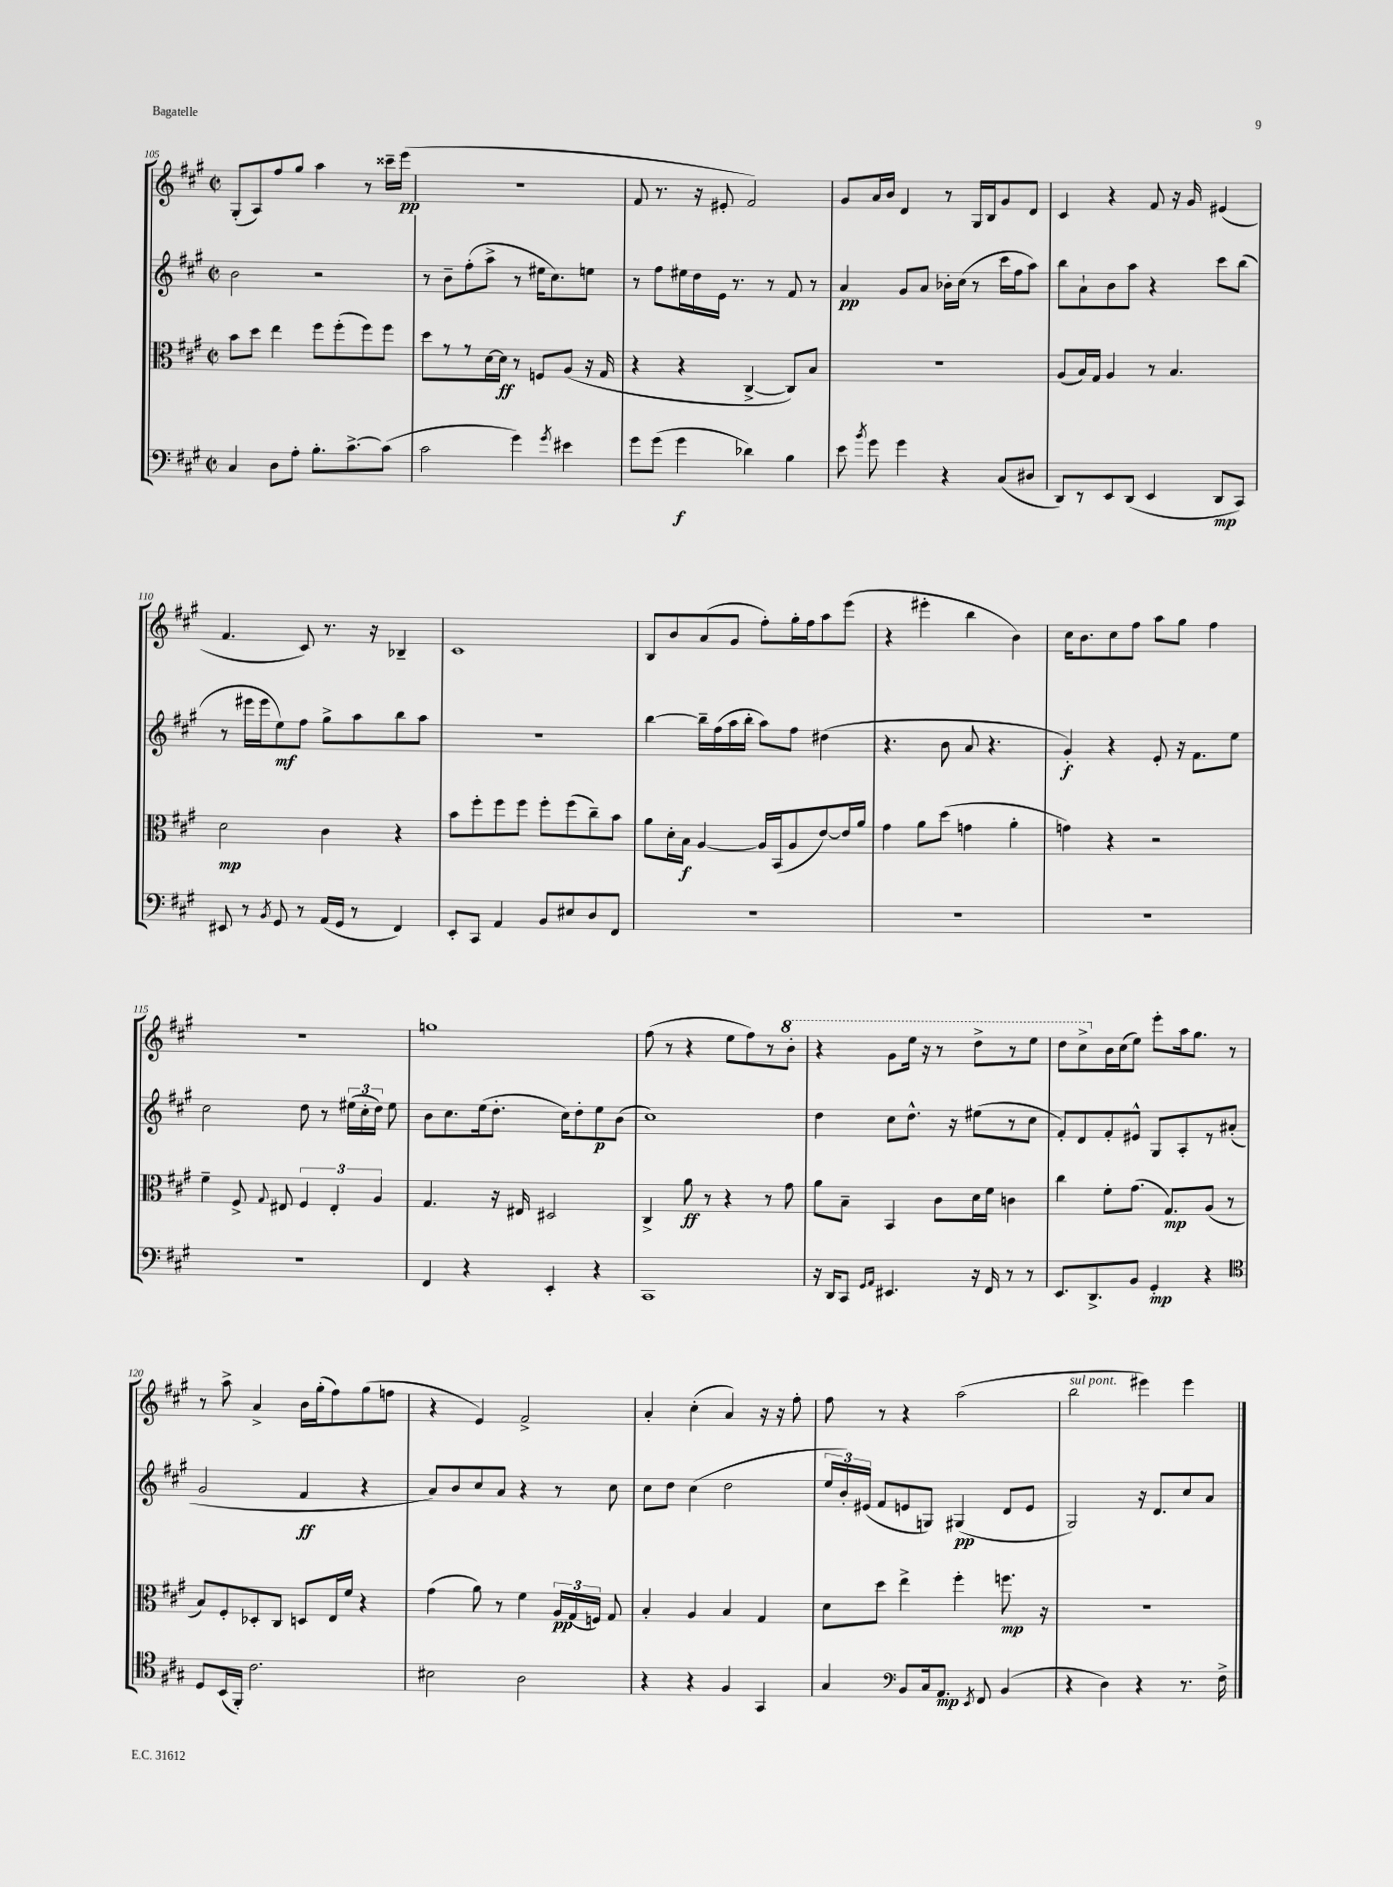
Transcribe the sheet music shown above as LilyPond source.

<<
\new StaffGroup <<
\new Staff = "s0" {
    \clef treble \key a \major \defaultTimeSignature \time 2/2
    \autoBeamOff gis8[-.( a8) fis''8 gis''8] a''4 r8 cisis'''16[-- e'''16]\pp( |
    R1 |
    fis'8 r8. r16 eis'8-. fis'2) |
    gis'8[ a'16 b'16] d'4 r8 gis16[ b16 gis'8 d'8] |
    cis'4 r4 fis'8 r16 gis'16 eis'4( |
    fis'4. cis'8) r8. r16 bes4-- |
    cis'1 |
    b8[ b'8 a'8( gis'8] fis''8[-.) gis''16-. fis''16 a''8 e'''8]( |
    r4 eis'''4-. b''4 b'4) |
    cis''16[ b'8. cis''8 fis''8] a''8[ gis''8] fis''4 |
    R1 |
    g''1 |
    fis''8( r8 r4 e''8[ fis''8) r8 \ottava #1 b''8]-. |
    r4 gis''8[ e'''16] r16 r8 d'''8[-> r8 e'''8] |
    d'''8[ cis'''8-> \ottava #0 b'16 cis''16( e''8]) e'''8[-. a''16 gis''8.] r8 |
    r8 a''8-> a'4-> b'16[ gis''16-.( fis''8) gis''8( f''8] |
    r4 e'4) fis'2-> |
    a'4-. cis''4-.( a'4) r16 r16 fis''8-. |
    fis''8 r8 r4 a''2( |
    b''2^\markup { \italic "sul pont." } eis'''4) eis'''4 \bar "|." |
}
\new Staff = "s1" {
    \clef treble \key a \major \defaultTimeSignature \time 2/2
    \autoBeamOff b'2 r2 |
    r8 b'8[-- fis''8-.( a''8]-> r8 eis''16[ cis''8.) e''8] |
    r8 fis''8[ eis''16 d''16 e'16] r8. r8 fis'8 r8 |
    a'4\pp gis'8[ a'8] bes'16[-. cis''16]( r8 cis'''16[ fis''16 a''8]) |
    b''8[ a'8-! b'8 a''8] r4 cis'''8[ b''8]( |
    r8 eis'''16[ eis'''16 e''8\mf) fis''8] gis''8[-> a''8 b''8 a''8] |
    R1 |
    b''4~ b''16[-- fis''16( a''16 b''16]-. a''8[) fis''8] dis''4( |
    r4. b'8 a'8 r4. |
    gis'4-.\f) r4 e'8-. r16 fis'8.[ e''8] |
    cis''2 d''8 r8 \tuplet 3/2 { eis''16[( cis''16-. d''16]) } eis''8 |
    b'8[ cis''8. e''16( d''8.]-. cis''16[) d''8-. e''8\p b'8]( |
    cis''1) |
    d''4 cis''8[ d''8.]-^ r16 eis''8[( r8 cis''8] |
    fis'8[-.) d'8 fis'8-. eis'8]-^ gis8[ a8-. r8 ais'8]-.( |
    gis'2 fis'4\ff r4 |
    a'8[) b'8 cis''8 a'8] r4 r8 cis''8 |
    cis''8[ d''8] cis''4( d''2 |
    \tuplet 3/2 { e''16[ b'16-.) eis'16]( } fis'8[ e'8 g8]) gis4\pp( d'8[ e'8] |
    gis2) r16 d'8.[ cis''8 a'8] \bar "|." |
}
\new Staff = "s2" {
    \clef alto \key a \major \defaultTimeSignature \time 2/2
    \autoBeamOff b'8[ d''8] e''4 fis''8[ fis''8-.( fis''8) fis''8] |
    d''8[ r8 r8 d'16~ d'16]\ff r8 f8[ a8]( r16 gis16 |
    r4 r4 cis4~-> cis8[) b8] |
    r1 |
    a8[( b16) gis16] a4 r8 b4. |
    d'2\mp cis'4 r4 |
    b'8[ fis''8-. fis''8 fis''8] fis''8[-. fis''8( cis''8--) b'8] |
    a'8[ d'16-. b16]\f a4~ a16[ b,16( a8 e'8~) e'16 a'16] |
    gis'4 a'8[ d''8]( g'4 a'4-. |
    g'4) r4 r2 |
    fis'4-- fis8-> \appoggiatura { gis8 } eis8 \tuplet 3/2 { fis4 eis4-. a4 } |
    gis4. r16 eis16 dis2 |
    cis4-> a'8\ff r8 r4 r8 gis'8 |
    a'8[ b8]-- b,4 cis'8[ d'16 fis'16] c'4 |
    cis''4 fis'8[-. gis'8.]( gis8.[\mp) a8]( r8 |
    b8[) fis8-. des8-. cis8] d8[ e16 fis'16] r4 |
    gis'4( a'8) r8 fis'4 \tuplet 3/2 { a16[\pp gis16( f16]) } gis8 |
    b4-. a4 b4 gis4 |
    d'8[ d''8] e''4-> fis''4-. f''8.\mp r16 |
    R1 \bar "|." |
}
\new Staff = "s3" {
    \clef bass \key a \major \defaultTimeSignature \time 2/2
    \autoBeamOff cis4 d8[ a8]-. b8.[-. cis'8.~-> cis'8]( |
    cis'2 gis'4) \acciaccatura { gis'8 } eis'4 |
    gis'8[ gis'8]( gis'4\f des'4) b4 |
    e'8 \acciaccatura { b'8 } gis'8 gis'4 r4 cis8[( dis8] |
    d,8[) r8 e,8 d,8]( e,4 d,8[\mp cis,8]) |
    eis,8 r8 \acciaccatura { b,8 } gis,8 r8 a,16[( gis,16] r8 fis,4) |
    e,8[-. cis,8] a,4 b,8[ eis8 d8 fis,8] |
    R1 |
    R1 |
    R1 |
    R1 |
    fis,4 r4 e,4-. r4 |
    cis,1 |
    r16 d,16[ cis,8] \grace { gis,16[ a,16] } eis,4. r16 fis,16 r8 r8 |
    e,8.[ d,8.-> b,8] gis,4-.\mp r4 |
    \clef tenor d8[ b,16( fis,16]-.) cis'2. |
    bis2 a2 |
    r4 r4 fis4 gis,4 |
    gis4 \clef bass b,8[ cis16 a,8.]\mp \acciaccatura { e,8 } fis,8 b,4( |
    r4 d4) r4 r8. fis16-> \bar "|." |
}
>>
>>
\layout { \context { \Score currentBarNumber = #105 } }
